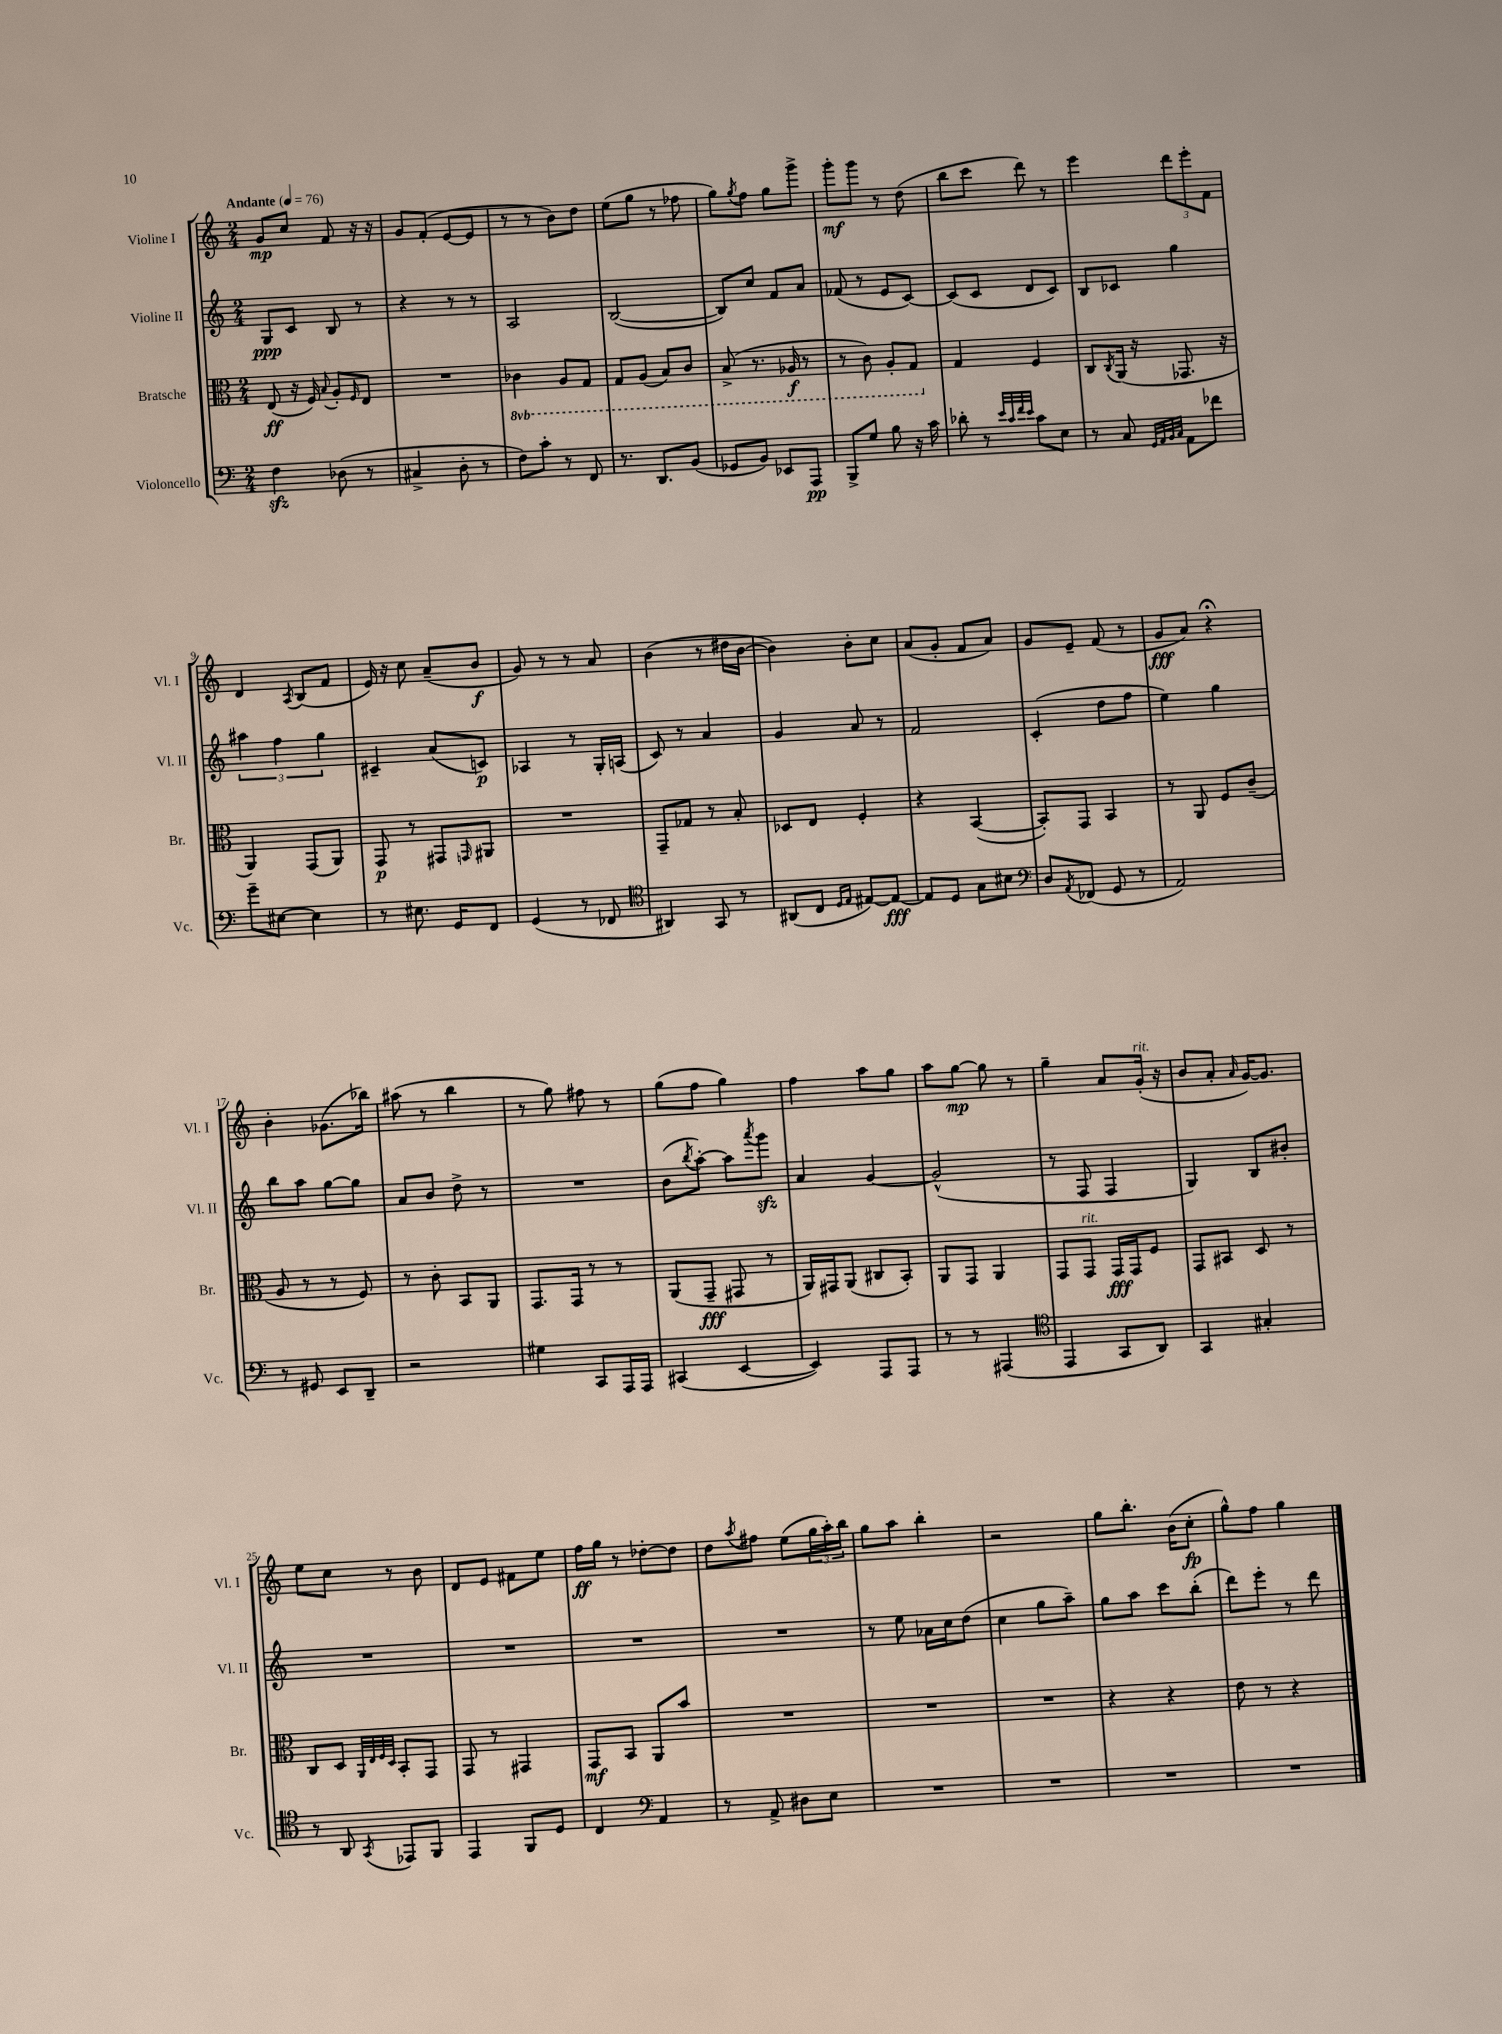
<<
\new StaffGroup <<
\new Staff = "s0" \with { instrumentName = "Violine I" shortInstrumentName = "Vl. I" } {
    \clef treble \key c \major \numericTimeSignature \time 2/4 \tempo "Andante" 4 = 76
    g'8\mp c''8 f'8 r16 r16 |
    g'8 f'8-.( e'8~ e'8 |
    r8 r8 b'8) d''8 |
    e''8( g''8 r8 fes''8 |
    g''8) \acciaccatura { g''8 } f''8 g''8 g'''8-> |
    g'''8-.\mf g'''8 r8 d''8( |
    b''8 c'''8 d'''8) r8 |
    e'''4 \tuplet 3/2 { d'''8 e'''8-. f'8 } |
    d'4 \acciaccatura { a8 } b8( f'8 |
    e'16) r16 c''8 a'8--( b'8\f |
    g'8) r8 r8 a'8 |
    b'4( r8 dis''16 b'16~ |
    b'4) b'8-. c''8 |
    a'8( g'8-. f'8 a'8) |
    g'8 e'8-- f'8( r8 |
    g'8\fff a'8) r4\fermata |
    b'4-. ges'8.( bes''16) |
    ais''8( r8 b''4 |
    r8 g''8) fis''8 r8 |
    g''8( f''8 g''4) |
    f''4 a''8 g''8 |
    a''8 g''8~\mp g''8 r8 |
    g''4-- a'8 g'16-.^\markup { \italic "rit." }( r16 |
    b'8 a'8-. \grace { a'16 } g'16~) g'8. |
    e''8 c''8 r8 b'8 |
    d'8 e'8 fis'8 e''8 |
    f''16\ff g''16 r8 des''8~-. des''8 |
    d''8 \acciaccatura { a''8 } fis''8 e''8( \tuplet 3/2 { g''16 a''16-.) b''16 } |
    g''8 a''8 b''4-. |
    r2 |
    g''8 b''8.-. b'16( c''8-.\fp |
    g''8-^) f''8 g''4 \bar "|." |
}
\new Staff = "s1" \with { instrumentName = "Violine II" shortInstrumentName = "Vl. II" } {
    \clef treble \key c \major \numericTimeSignature \time 2/4
    g8\ppp c'8 b8 r8 |
    r4 r8 r8 |
    a2 |
    b2~( |
    b8) c''8 f'8 a'8 |
    fes'8( r8 e'8 c'8~) |
    c'8( c'8 d'8 c'8) |
    b8 ces'8 g''4 |
    \tuplet 3/2 { ais''4 f''4 g''4 } |
    cis'4-- a'8( c'8\p) |
    aes4 r8 g16-. a16( |
    c'8) r8 a'4 |
    g'4 a'8 r8 |
    f'2 |
    c'4-.( d''8 f''8 |
    e''4) g''4 |
    b''8 a''8 g''8~ g''8 |
    a'8 b'8 d''8-> r8 |
    R2 |
    b'8( \acciaccatura { b''8 } a''8~-.) a''8 \acciaccatura { a'''8 } g'''8\sfz |
    a'4 g'4~ |
    g'2-^( |
    r8 f8 f4 |
    g4) b8 bis'8-. |
    R2 |
    R2 |
    R2 |
    R2 |
    r8 e''8 aes'16 c''16 d''8( |
    c''4 g''8 a''8--) |
    g''8 a''8 c'''8 b''8-.( |
    d'''8) e'''8-. r8 d'''8 \bar "|." |
}
\new Staff = "s2" \with { instrumentName = "Bratsche" shortInstrumentName = "Br." } {
    \clef alto \key c \major \numericTimeSignature \time 2/4 \set Staff.ottavationMarkups = #ottavation-simple-ordinals
    e8\ff( r16 f16) \appoggiatura { b8 } a8-. \grace { f16 } e8 |
    R2 |
    \ottava #-1 ces4 a,8 g,8 |
    g,8 a,8( b,8) c8 |
    b,8->( r8. aes,16\f r8 |
    r8 c8) a,8-. g,8 \ottava #0 |
    g4 f4 |
    c8 \acciaccatura { c8 } a,16( r16 ges,8. r16 |
    a,4) g,8( a,8) |
    g,8\p r8 gis,8 \grace { g,16 } ais,8 |
    R2 |
    g,8-- ges8 r8 b8-. |
    des8 e8 f4-. |
    r4 b,4~( |
    b,8-.) g,8 b,4 |
    r8 a,8 f8 c'8--( |
    a8 r8 r8 f8) |
    r8 c'8-. b,8 a,8 |
    g,8. g,16 r8 r8 |
    a,8( g,8--\fff gis,8 r8 |
    a,16) gis,16 a,8( cis8 b,8-.) |
    a,8 g,8 a,4 |
    g,8 g,8^\markup { \italic "rit." } g,16\fff g,16 f8 |
    g,8 bis,8 d8 r8 |
    c8 d8 \grace { a,32 e32 f32 d32 } b,8-. g,8 |
    g,8 r8 gis,4 |
    g,8\mf b,8 a,8 b'8 |
    R2 |
    R2 |
    R2 |
    r4 r4 |
    e'8 r8 r4 \bar "|." |
}
\new Staff = "s3" \with { instrumentName = "Violoncello" shortInstrumentName = "Vc." } {
    \clef bass \key c \major \numericTimeSignature \time 2/4
    f4\sfz des8( r8 |
    cis4-> d8-. r8 |
    f8) c'8-. r8 f,8 |
    r8. d,8. b,8( |
    ges,8 b,8) ees,8 a,,8\pp |
    b,,8-> g8 b8 r16 c'16 |
    des'8-. r8 \grace { e'32 c'32 f'32 e'32 } c'8 e8 |
    r8 c8 \grace { g,32 a,32 b,32 c32 } a,8 fes'8 |
    g'8-- eis8~ eis4 |
    r8 eis8. g,16 f,8 |
    g,4( r8 fes,8 |
    \clef tenor ais,4) g,8 r8 |
    ais,8( c8 \grace { d16 e16 } eis8~) eis8~\fff |
    eis8 d8 g8 bis8 |
    \clef bass d8 \acciaccatura { a,8 } fes,8( g,8 r8 |
    a,2) |
    r8 gis,8 e,8 d,8-- |
    r2 |
    gis4 c,8 a,,16 a,,16 |
    cis,4( e,4~ |
    e,4) a,,8 a,,8 |
    r8 r8 ais,,4( |
    \clef tenor e,4 g,8 a,8) |
    g,4 gis4-. |
    r8 a,8 \acciaccatura { g,8 } ees,8 f,8 |
    e,4 f,8 d8 |
    c4 \clef bass a,4 |
    r8 a,8-> dis8 e8 |
    R2 |
    R2 |
    R2 |
    R2 \bar "|." |
}
>>
>>
